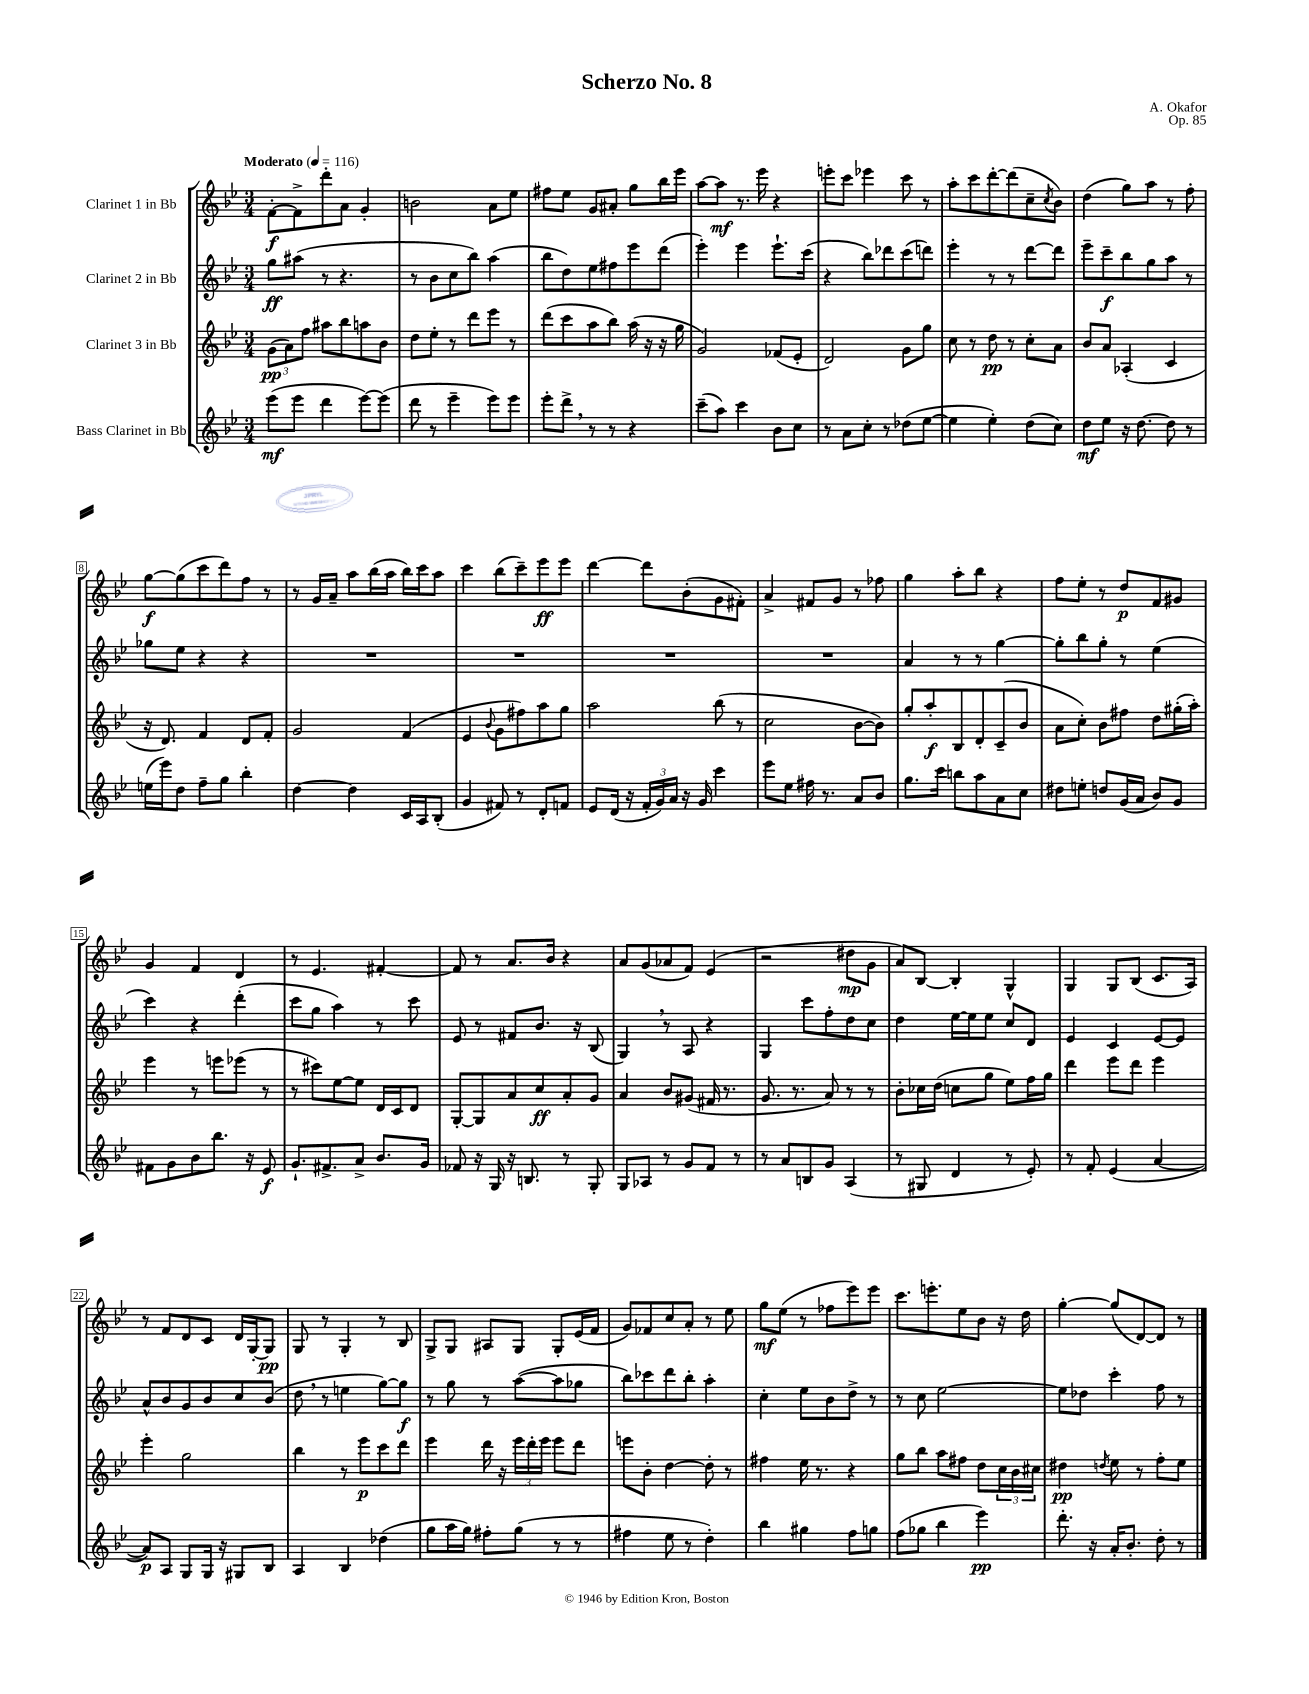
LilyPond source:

\header { title = "Scherzo No. 8" composer = "A. Okafor" opus = "Op. 85" }
<<
\new StaffGroup <<
\new Staff = "s0" \with { instrumentName = "Clarinet 1 in Bb" } {
    \clef treble \key bes \major \numericTimeSignature \time 3/4 \tempo "Moderato" 4 = 116
    f'8~-.\f f'8-> d'''8-. a'8 g'4-. |
    b'2 a'8 ees''8 |
    fis''8 ees''8 g'8 ais'8-. g''8 bes''16 ees'''16 |
    a''8~ a''8\mf r8. ees'''16 r4 |
    e'''8-. c'''8 ees'''4 c'''8 r8 |
    a''8-. c'''8 d'''8~-. d'''8( c''8-- \acciaccatura { c''8 } bes'8) |
    d''4( g''8) a''8 r8 f''8-. |
    g''8~\f g''8( c'''8 d'''8) f''8 r8 |
    r8 g'16 a'16-- a''8 bes''16( a''16 bes''16) c'''16 a''8 |
    c'''4 bes''8( c'''8--) ees'''8\ff ees'''8 |
    d'''4~ d'''8 bes'8-.( g'8 fis'8-.) |
    a'4-> fis'8 g'8 r8 fes''8 |
    g''4 a''8-. bes''8 r4 |
    f''8 ees''8-. r8 d''8\p f'8 gis'8 |
    g'4 f'4 d'4 |
    r8 ees'4. fis'4~-. |
    fis'8 r8 a'8. bes'16 r4 |
    a'8 g'8( aes'8 f'8) ees'4( |
    r2 dis''8\mp g'8 |
    a'8) bes8~ bes4-. g4-^ |
    g4 g8 bes8( c'8. a16) |
    r8 f'8 d'8 c'8 d'16 g16~-. g8\pp |
    g8 r8 g4-. r8 bes8 |
    g8-> g8 ais8 g8 g8-. ees'16( f'16 |
    g'8) fes'8 c''8 a'8-. r8 ees''8 |
    g''8\mf ees''8( r8 fes''8 ees'''8) ees'''8 |
    c'''8. e'''8.-. ees''8 bes'8 r16 d''16 |
    g''4~-. g''8( d'8~) d'8 r8 \bar "|." |
}
\new Staff = "s1" \with { instrumentName = "Clarinet 2 in Bb" } {
    \clef treble \key bes \major \numericTimeSignature \time 3/4
    g''8\ff ais''8( r8 r4. |
    r8 bes'8 c''8 bes''8) a''4( |
    bes''8 d''8) ees''8 fis''8 ees'''8 d'''8( |
    ees'''4-.) ees'''4 ees'''8.-! c'''16( |
    r4 bes''8) des'''8 c'''8( d'''8) |
    ees'''4-. r8 r8 d'''8~ d'''8 |
    ees'''8-- c'''8--\f bes''8 g''8 a''8 r8 |
    ges''8 ees''8 r4 r4 |
    R2. |
    R2. |
    R2. |
    R2. |
    a'4 r8 r8 g''4~ |
    g''8-. bes''8 g''8-. r8 ees''4( |
    c'''4) r4 d'''4-.( |
    c'''8 g''8 a''4) r8 c'''8 |
    ees'8 r8 fis'8 bes'8. r16 bes8( |
    g4) \breathe r8 a8 r4 |
    g4 c'''8 f''8-. d''8 c''8 |
    d''4 ees''16~ ees''16 ees''8 c''8 d'8 |
    ees'4 c'4 ees'8~ ees'8 |
    a'8-^ bes'8 g'8 bes'8 c''8 bes'8( |
    d''8 \breathe r8 e''4 g''8~) g''8\f |
    r8 g''8 r8 a''8~( a''8 ges''8 |
    bes''8) ces'''8 d'''8 bes''8-. a''4-. |
    c''4-. ees''8 bes'8 d''8-> r8 |
    r8 c''8 ees''2~ |
    ees''8 des''8 c'''4-. f''8 r8 \bar "|." |
}
\new Staff = "s2" \with { instrumentName = "Clarinet 3 in Bb" } {
    \clef treble \key bes \major \numericTimeSignature \time 3/4
    \tuplet 3/2 { g'8\pp( a'8) f''8 } ais''8 bes''8 a''8 bes'8 |
    d''8 ees''8-. r8 d'''8 ees'''8 r8 |
    d'''8( c'''8 a''8 bes''8) a''16( r16 r16 g''16 |
    g'2) fes'8( ees'8-. |
    d'2) g'8 g''8 |
    c''8 r8 d''8\pp r8 c''8-. a'8 |
    bes'8 a'8 aes4-.( c'4 |
    r16 d'8.) f'4 d'8 f'8-. |
    g'2 f'4( |
    ees'4 \appoggiatura { bes'8 } g'8 fis''8) a''8 g''8 |
    a''2 bes''8( r8 |
    c''2 bes'8~ bes'8) |
    g''8-. a''8-.\f bes8 d'8-. c'8--( bes'8 |
    a'8 c''8-.) bes'8 fis''8 d''8 gis''16-.( a''16-.) |
    ees'''4 r8 e'''8 ees'''8( r8 |
    r8 cis'''8) ees''8~ ees''8 d'16 c'16 d'8 |
    g8~-. g8 a'8 c''8\ff a'8-. g'8 |
    a'4 bes'8 gis'8( fis'16 r8. |
    g'8. r8. a'8) r8 r8 |
    bes'8-. ces''16 d''16( c''8 g''8 ees''8) f''16 g''16 |
    d'''4 ees'''8 d'''8 ees'''4 |
    ees'''4-. g''2 |
    bes''4 r8 ees'''8\p c'''8 d'''8 |
    ees'''4 d'''16 r16 \tuplet 3/2 { ees'''16 d'''16-. ees'''16 } ees'''8 d'''8 |
    e'''8 bes'8-. d''4~ d''8-. r8 |
    fis''4 ees''16 r8. r4 |
    g''8 bes''8 a''8 fis''8 d''8 \tuplet 3/2 { c''16 bes'16 cis''16 } |
    dis''4\pp \acciaccatura { d''8 } ees''8 r8 f''8-. ees''8 \bar "|." |
}
\new Staff = "s3" \with { instrumentName = "Bass Clarinet in Bb" } {
    \clef treble \key bes \major \numericTimeSignature \time 3/4
    ees'''8\mf( ees'''8 d'''4 ees'''8~) ees'''8( |
    d'''8 r8 ees'''4-- ees'''8) ees'''8 |
    ees'''8-. d'''8-> \breathe r8 r8 r4 |
    c'''8--( a''8) c'''4 bes'8 c''8 |
    r8 a'8 c''8-. r8 des''8( ees''8~ |
    ees''4 ees''4-.) d''8( c''8) |
    d''8\mf ees''8 r16 d''8.~ d''8 r8 |
    e''16( ees'''16) d''8 f''8-- g''8 bes''4-. |
    d''4~ d''4 c'16 a16 bes8-.( |
    g'4 fis'8) r8 d'8-. f'8 |
    ees'8 d'16( r16 \tuplet 3/2 { f'16-. g'16) a'16 } r16 g'16 c'''4 |
    ees'''8 ees''8 fis''16 r8. a'8 bes'8 |
    g''8. c'''16 b''8 a''8 a'8 c''8 |
    dis''8 e''8-. d''8 g'16( a'16 bes'8) g'8 |
    fis'8 g'8 bes'8 bes''8. r16 ees'8\f |
    g'8.-! fis'8.-> a'8-> bes'8. g'16 |
    fes'8 r16 g16 r16 b8. r8 g8-. |
    g8 aes8 r8 g'8 f'8 r8 |
    r8 a'8 b8 g'8 a4( |
    r8 gis8 d'4 r8 ees'8-.) |
    r8 f'8-. ees'4( a'4~ |
    a'8\p) a8 g8 g16 r16 gis8 bes8 |
    a4 bes4 des''4( |
    g''8 a''16 g''16) fis''8-. g''8( r8 r8 |
    fis''4 ees''8 r8 d''4-.) |
    bes''4 gis''4 f''8 g''8 |
    f''8( ges''8 bes''4 ees'''4\pp) |
    d'''8.-. r16 a'16-. bes'8.-. d''8-. r8 \bar "|." |
}
>>
>>
\layout { \context { \Score \override BarNumber.stencil = #(make-stencil-boxer 0.1 0.3 ly:text-interface::print) } }
